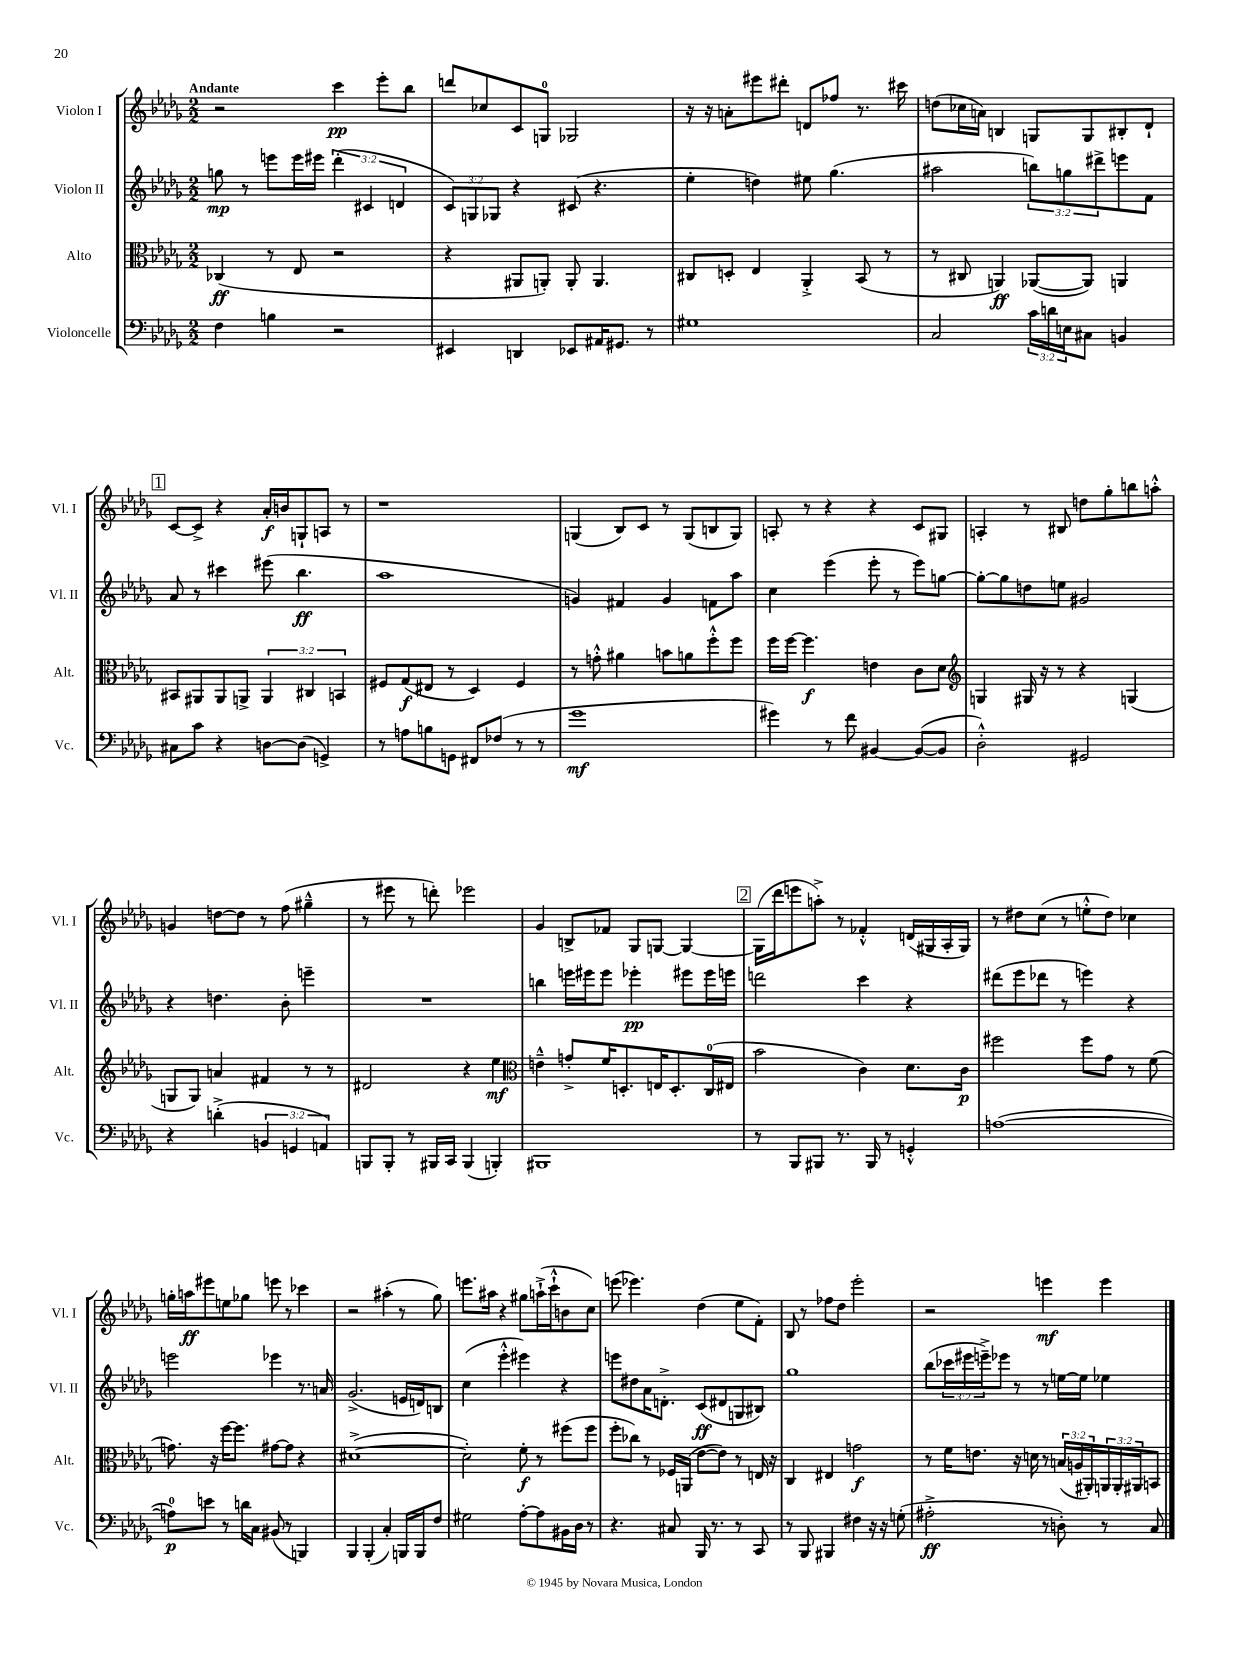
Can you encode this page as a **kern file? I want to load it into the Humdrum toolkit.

**kern	**dynam	**kern	**dynam	**kern	**dynam	**kern	**dynam
*part4	*part4	*part3	*part3	*part2	*part2	*part1	*part1
*staff4	*staff4	*staff3	*staff3	*staff2	*staff2	*staff1	*staff1
*I"Violoncelle	*	*I"Alto	*	*I"Violon II	*	*I"Violon I	*
*I'Vc.	*	*I'Alt.	*	*I'Vl. II	*	*I'Vl. I	*
*clefF4	*	*clefC3	*	*clefG2	*	*clefG2	*
*k[b-e-a-d-g-]	*	*k[b-e-a-d-g-]	*	*k[b-e-a-d-g-]	*	*k[b-e-a-d-g-]	*
*M2/2	*	*M2/2	*	*M2/2	*	*M2/2	*
=1	=1	=1	=1	=1	=1	=1	=1
!	!	!	!	!	!	!LO:TX:a:B:t=Andante	!
4F\	.	(4C-X/	ff	8ggn\	mp	2r	.
.	.	.	.	8r	.	.	.
4Bn\	.	8r	.	8eeen\L	.	.	.
.	.	8E-/	.	16eee\L	.	.	.
.	.	.	.	16eee#X\JJ	.	.	.
2r	.	2r	.	(6ddd-'\	.	4ccc\	pp
.	.	.	.	6c#X/	.	.	.
.	.	.	.	.	.	8eee-'\L	.
.	.	.	.	6dn/	.	.	.
.	.	.	.	.	.	8bb-\J	.
=2	=2	=2	=2	=2	=2	=2	=2
4EE#X/	.	4r	.	12c/L)	.	8dddn/L	.
.	.	.	.	12Gn/	.	.	.
.	.	.	.	.	.	8cc-X/	.
.	.	.	.	12G-X/J	.	.	.
4DDn/	.	8AA#X/L	.	4r	.	8c/	.
.	.	8AAn'/J)	.	.	.	8Gn/J	.
8EE-X/L	.	8AA'/	.	(8c#X/	.	2G-X/	.
16AA#X/K	.	4.AA/	.	4.r	.	.	.
8.GG#X/J	.	.	.	.	.	.	.
8r	.	.	.	.	.	.	.
=3	=3	=3	=3	=3	=3	=3	=3
1G#X	.	8C#X/L	.	4ee-'\	.	16r	.
.	.	.	.	.	.	16r	.
.	.	8Dn'/J	.	.	.	8an'\L	.
.	.	4E-/	.	4ddn\)	.	8eee#X\	.
.	.	.	.	.	.	8ddd#X'\J	.
.	.	4AA-'^/	.	8ee#X\	.	8dn/L	.
.	.	.	.	(4.gg-\	.	8ff-X/J	.
.	.	(8BB-/	.	.	.	8.r	.
.	.	8r	.	.	.	.	.
.	.	.	.	.	.	16ccc#X\	.
=4	=4	=4	=4	=4	=4	=4	=4
2C/	.	8r	.	2aa#X\	.	(8ddn\L	.
.	.	8C#X/	.	.	.	16cc-X\L	.
.	.	.	.	.	.	16an\JJ)	.
.	.	4AAn/)	ff	.	.	4Bn/	.
24c\LL	.	([8AA-X/L	.	12bbn\L)	.	8Gn/L	.
24dn\	.	.	.	.	.	.	.
24En\J	.	.	.	12ggn\	.	.	.
8C#X\J	.	8AA-/J])	.	.	.	8G/	.
.	.	.	.	12ddd#X^\	.	.	.
4BBn/	.	4AAn/	.	8eeen\	.	8B#X'/	.
.	.	.	.	8f\J	.	8d-`/J	.
!!LO:LB:g=z
!!LO:REH:place=s1:t=1
=5	=5	=5	=5	=5	=5	=5	=5
8C#X\L	.	8BB#X/L	.	8a-/	.	[8c/L	.
8c\J	.	8AA#X/	.	8r	.	8c^/J]	.
4r	.	8AA#/	.	4ccc#X\	.	4r	.
.	.	8AAn^/J	.	.	.	.	.
[8Dn\L	.	6AA/	.	(8eee#X\	.	16a-'/LL	f
.	.	.	.	.	.	16bn/J	.
(8D\J]	.	.	.	4.bb-\	ff	8Gn`/	.
.	.	6C#X/	.	.	.	.	.
4GGn^/)	.	.	.	.	.	8An/J	.
.	.	6BBn/	.	.	.	.	.
.	.	.	.	.	.	8r	.
=6	=6	=6	=6	=6	=6	=6	=6
8r	.	8F#X/L	.	1aa-	.	1r	.
8An\L	.	(8G-/	f	.	.	.	.
8Bn\	.	8E#X/J	.	.	.	.	.
8GGn\J	.	8r	.	.	.	.	.
8FF#X/L	.	4D-/)	.	.	.	.	.
(8F-X/J	.	.	.	.	.	.	.
8r	.	4F#/	.	.	.	.	.
8r	.	.	.	.	.	.	.
=7	=7	=7	=7	=7	=7	=7	=7
1g-	mf	8r	.	4gn/)	.	(4Gn/	.
.	.	8gn'^^\	.	.	.	.	.
.	.	4a#X\	.	4f#X/	.	8B-/L)	.
.	.	.	.	.	.	8c/J	.
.	.	8bn\L	.	4g/	.	8r	.
.	.	8an\	.	.	.	(8G/L	.
.	.	8ff'^^\	.	8fn\L	.	8Bn/	.
.	.	8ff\J	.	8aa-\J	.	8G/J)	.
=8	=8	=8	=8	=8	=8	=8	=8
4g#X\)	.	16ff\LL	.	4cc\	.	8An'/	.
.	.	[16ff\JJ	.	.	.	.	.
.	.	4.ff\]	f	.	.	8r	.
8r	.	.	.	(4eee-\	.	4r	.
8f\	.	.	.	.	.	.	.
[4BB#X/	.	4en\	.	8eee-'\	.	4r	.
.	.	.	.	8r	.	.	.
(8BB#/L_	.	8c\L	.	8eee-\L)	.	8c/L	.
8BB#/J]	.	8d-\J	.	[8ggn\J	.	8G#X/J	.
=9	=9	=9	=9	=9	=9	=9	=9
*	*	*clefG2	*	*	*	*	*
2D-'^^\)	.	4Gn/	.	8gg'\L_	.	4An'/	.
.	.	.	.	8gg\]	.	.	.
.	.	16G#X/	.	8ddn\	.	8r	.
.	.	16r	.	.	.	.	.
.	.	8r	.	8een\J	.	8B#X/	.
2GG#X/	.	4r	.	2g#X/	.	8ddn\L	.
.	.	.	.	.	.	8gg-'\	.
.	.	(4Gn/	.	.	.	8bbn\	.
.	.	.	.	.	.	8aan'^^\J	.
!!LO:LB:g=z
=10	=10	=10	=10	=10	=10	=10	=10
4r	.	8Gn/L	.	4r	.	4gn/	.
.	.	8G/J)	.	.	.	.	.
(4dn'^\	.	4an/	.	4.ddn\	.	[8ddn\L	.
.	.	.	.	.	.	8dd\J]	.
6BBn/	.	4f#X/	.	.	.	8r	.
.	.	.	.	8b-'\	.	(8ff\	.
6GGn/	.	.	.	.	.	.	.
.	.	8r	.	4eeen~\	.	4gg#X~^^\	.
6AAn/)	.	.	.	.	.	.	.
.	.	8r	.	.	.	.	.
=11	=11	=11	=11	=11	=11	=11	=11
8BBBn/L	.	2d#X/	.	1r	.	8r	.
8BBB'/J	.	.	.	.	.	8eee#X\	.
8r	.	.	.	.	.	8r	.
16BBB#X/LL	.	.	.	.	.	8dddn'\)	.
16CC/JJ	.	.	.	.	.	.	.
(4BBB#/	.	4r	.	.	.	2eee-X\	.
4BBBn'/)	.	4ee-\	mf	.	.	.	.
=12	=12	=12	=12	=12	=12	=12	=12
*	*	*clefC3	*	*	*	*	*
1BBB#X	.	4en~^^\	.	4bbn\	.	4g-/	.
.	.	8gn'^/L	.	16eeen\LL	.	8Bn^/L	.
.	.	.	.	16eee#X\J	.	.	.
.	.	16f/K	.	8eee#\J	.	8f-X/J	.
.	.	8.Dn'/	.	.	.	.	.
.	.	.	.	4eee-X'\	pp	8G-/L	.
.	.	16En/K	.	.	.	[8Gn/J	.
.	.	8.D'/	.	.	.	.	.
.	.	.	.	8eee#X\L	.	4G/_	.
.	.	(16C/L	.	16eee#\L	.	.	.
.	.	16E#X/JJ	.	16eeen\JJ	.	.	.
!!LO:REH:place=s1:t=2
=13	=13	=13	=13	=13	=13	=13	=13
8r	.	2b-\	.	2dddn\	.	(16G\LL]	.
.	.	.	.	.	.	16ddd-\J	.
8BBB-/L	.	.	.	.	.	8eeen\	.
8BBB#X/J	.	.	.	.	.	8aan'^\J)	.
8.r	.	.	.	.	.	8r	.
.	.	4c\)	.	4ccc\	.	4f-X'^^/	.
16BBB#/	.	.	.	.	.	.	.
8r	.	.	.	.	.	.	.
4GGn'^^/	.	8.d-\L	.	4r	.	(16dn/LL	.
.	.	.	.	.	.	16G#X/	.
.	.	.	.	.	.	16A-'/	.
.	.	16c\Jk	p	.	.	16G#/JJ)	.
=14	=14	=14	=14	=14	=14	=14	=14
([1An	.	2ff#X\	.	(8ddd#X\L	.	8r	.
.	.	.	.	8eee-\	.	8dd#X\L	.
.	.	.	.	8ddd-X\J	.	(8cc\J	.
.	.	.	.	8r	.	8r	.
.	.	8ff#\L	.	4eeen\)	.	8een'^^\L	.
.	.	8g-\J	.	.	.	8dd#\J)	.
.	.	8r	.	4r	.	4cc-X\	.
.	.	(8f\	.	.	.	.	.
!!LO:LB:g=z
=15	=15	=15	=15	=15	=15	=15	=15
8An\L])	p	8.gn\)	.	2eeen\	.	16ggn'\LL	.
.	.	.	.	.	.	16aan\J	ff
8en\J	.	.	.	.	.	8eee#X\	.
.	.	16r	.	.	.	.	.
8r	.	[16ff\KL	.	.	.	8een\	.
.	.	8.ff\J]	.	.	.	.	.
16dn\LL	.	.	.	.	.	8gg-X\J	.
16C\JJ	.	.	.	.	.	.	.
(8BB#X/	.	[8g#X\L	.	4eee-X\	.	8eeen\	.
8r	.	8g#\J]	.	.	.	8r	.
4BBBn/)	.	4r	.	8.r	.	4ccc-X\	.
.	.	.	.	16an/	.	.	.
=16	=16	=16	=16	=16	=16	=16	=16
4BBB-/	.	([1d#X^	.	(2.g-^/	.	2r	.
(4BBB-'/	.	.	.	.	.	.	.
4C'/)	.	.	.	.	.	(4aa#X'\	.
16BBBn/LL	.	.	.	16en/LL	.	8r	.
16BBB/J	.	.	.	16dn/J)	.	.	.
8F/J	.	.	.	8Bn/J	.	8gg-\)	.
=17	=17	=17	=17	=17	=17	=17	=17
2G#X\	.	2d#'\])	.	(4cc\	.	8.eeen\L	.
.	.	.	.	.	.	16aa#X\Jk	.
.	.	.	.	4eee-'^^\	.	4r	.
[8A-'\L	.	8f'\	f	4eee#X\)	.	8gg#X\L	.
8A-\]	.	8r	.	.	.	(16aan`^\L	.
.	.	.	.	.	.	16ccc`^^\J	.
16BB#X\L	.	(8ff#X\L	.	4r	.	8bn\	.
16D-\JJ	.	.	.	.	.	.	.
8r	.	8ff#\J	.	.	.	8cc\J)	.
=18	=18	=18	=18	=18	=18	=18	=18
4.r	.	8ff'\L	.	8eeen\L	.	(8eeen\	.
.	.	8cc-X\J)	.	8dd#X\	.	4.eee-X\)	.
.	.	8r	.	16a-\K	.	.	.
.	.	.	.	8.dn'^\J	.	.	.
8C#X/	.	16F-X/LL	.	.	.	.	.
.	.	(16AAn/JJ	.	.	.	.	.
16BBB-/	.	[8e-\L	.	(8c/L	ff	(4dd-\	.
8.r	.	.	.	.	.	.	.
.	.	8e-\J])	.	8d#X/	.	.	.
8r	.	8r	.	8Gn/	.	8ee-\L	.
8CC/	.	16En/	.	8B#X/J)	.	8f'\J)	.
.	.	16r	.	.	.	.	.
=19	=19	=19	=19	=19	=19	=19	=19
8r	.	4C/	.	1gg-	.	8B-/	.
8BBB-/	.	.	.	.	.	8r	.
4BBB#X/	.	4E#X/	.	.	.	8ff-X\L	.
.	.	.	.	.	.	8dd-\J	.
4F#X\	.	2gn\	f	.	.	2eee-'\	.
16r	.	.	.	.	.	.	.
16r	.	.	.	.	.	.	.
(8Gn'\	.	.	.	.	.	.	.
=20	=20	=20	=20	=20	=20	=20	=20
2A#X'^\	ff	8r	.	(8bb-\L	.	2r	.
.	.	16f\KL	.	24ccc-X\L	.	.	.
.	.	.	.	24eee#X\	.	.	.
.	.	8.en\J	.	.	.	.	.
.	.	.	.	24eeen~^\J)	.	.	.
.	.	.	.	8eee-X\J	.	.	.
.	.	16r	.	8r	.	.	.
.	.	16dn\	.	.	.	.	.
8r	.	8r	.	8r	.	4eeen\	mf
8Dn'\)	.	(24Bn/LL	.	[16een\LL	.	.	.
.	.	24An/	.	.	.	.	.
.	.	.	.	16ee\JJ]	.	.	.
.	.	24AA#X'/)	.	.	.	.	.
8r	.	24AAn/	.	4ee-X\	.	4eee\	.
.	.	24AA'/	.	.	.	.	.
.	.	24AA#X/J	.	.	.	.	.
8C/	.	8BBn/J	.	.	.	.	.
==	==	==	==	==	==	==	==
*-	*-	*-	*-	*-	*-	*-	*-
